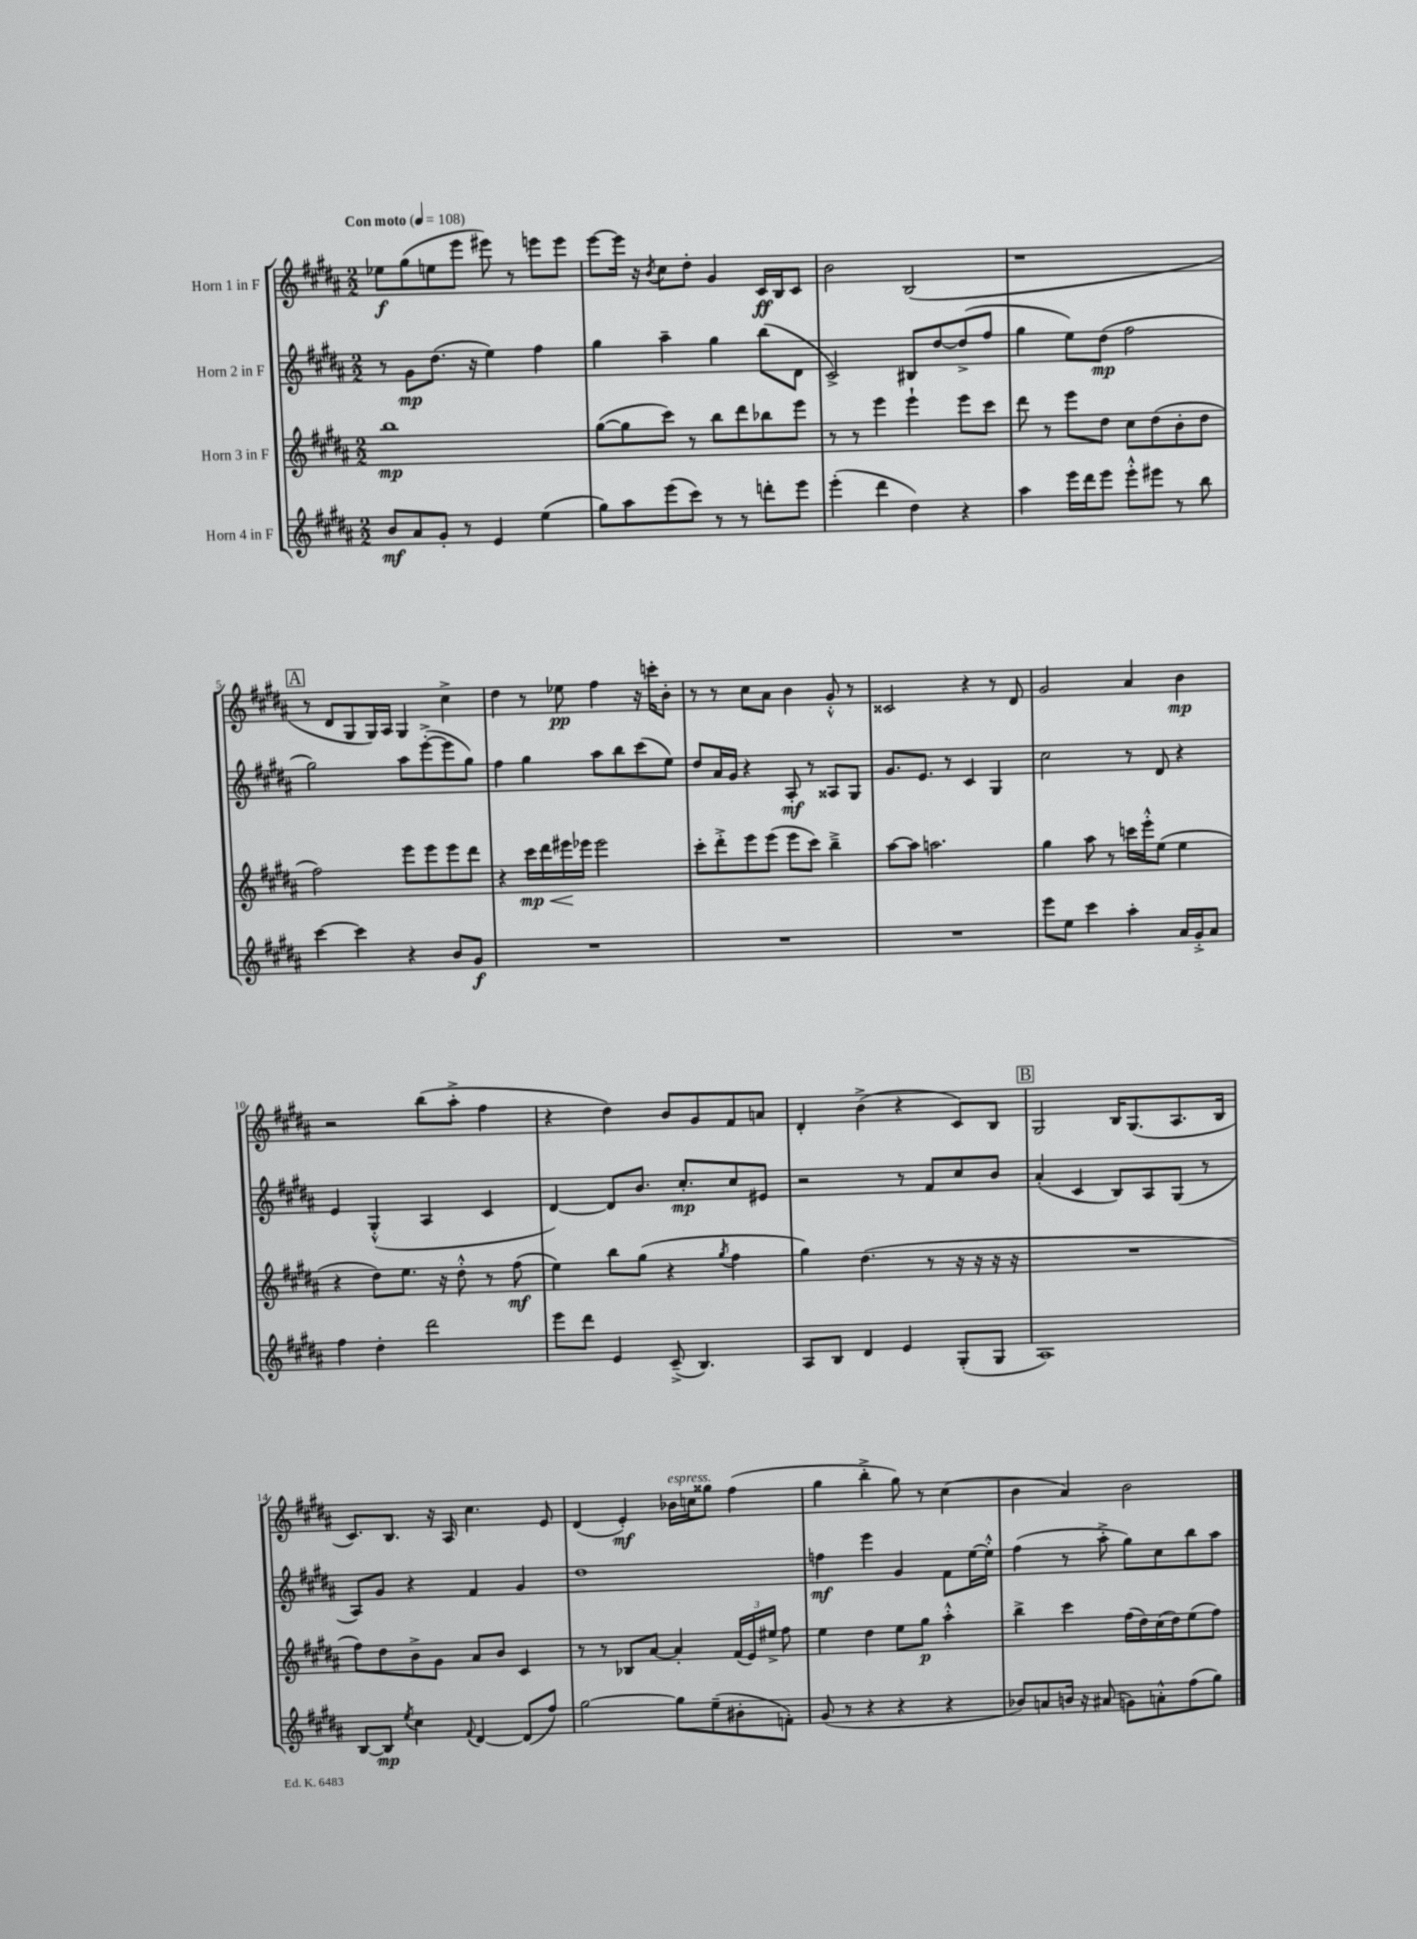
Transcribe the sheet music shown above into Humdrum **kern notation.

**kern	**kern	**kern	**kern
*staff4	*staff3	*staff2	*staff1
*clefG2	*clefG2	*clefG2	*clefG2
*k[f#c#g#d#a#]	*k[f#c#g#d#a#]	*k[f#c#g#d#a#]	*k[f#c#g#d#a#]
*M2/2	*M2/2	*M2/2	*M2/2
*MM108	*MM108	*MM108	*MM108
8b	1bb	8r	8ee-
8a#	.	8g#	(8gg#
8g#'	.	(8.dd#	8ee
8r	.	.	8eee
.	.	16r	.
4e	.	4ee)	8eee#)
.	.	.	8r
(4ee	.	4ff#	8eee
.	.	.	8eee
=	=	=	=
8gg#)	([8gg#	4gg#	[8eee
8aa#	8gg#]	.	16eee]
.	.	.	16r
.	.	.	8qb
(8eee	8ccc#)	4aa#~	8cc#
8ccc#)	8r	.	8dd#'
8r	8bb	4gg#	4g#
8r	8ddd#	.	.
8ddd'	8bb-	(8bb	16c#
.	.	.	16B
8eee	8eee	8d#	8c#
=	=	=	=
(4eee'	8r	2c#^)	2b
.	8r	.	.
4ddd#	4eee	.	.
4dd#)	4eee`	8B#	(2B
.	.	[8dd#	.
4r	8eee	(8dd#^]	.
.	8ccc#	8ff#	.
=	=	=	=
4aa#	8ddd#	4gg#	1r
.	8r	.	.
16eee	8eee	8ee)	.
16ddd#	.	.	.
8eee	8dd#	(8dd#	.
8eee'^^	8cc#	2ff#	.
8eee#	(8dd#	.	.
8r	8b'	.	.
8bb	8dd#	.	.
=	=	=	=
[4ccc#	2ff#)	2gg#)	8r
.	.	.	8d#
4ccc#]	.	.	8G#
.	.	.	16G#)
.	.	.	16A#
4r	8eee	8aa#	4G#
.	8eee	([8eee'^	.
8b	8eee	8eee]	4cc#^
8g#	8ddd#	8gg#)	.
=	=	=	=
1r	4r	4ff#	4dd#
.	16ccc#	4gg#	8r
.	16ddd#	.	.
.	16eee#	.	8ee-
.	16eee-	.	.
.	2eee-	8aa#	4ff#
.	.	8bb	.
.	.	(8ccc#	16r
.	.	.	16ccc'
.	.	8ee)	8b'
=	=	=	=
1r	8ccc#'	8dd#	8r
.	8ddd#'^	16a#	8r
.	.	16g#	.
.	8eee	4r	8cc#
.	(8eee	.	8a#
.	8eee	8A#'	4b
.	8ccc#)	8r	.
.	4bb~^	8A##	8g#'^^
.	.	8G#	8r
=	=	=	=
1r	[8aa#	8.g#	2c##
.	8aa#]	.	.
.	.	8.e	.
.	2.aa	.	.
.	.	8r	.
.	.	4c#	4r
.	.	4G#	8r
.	.	.	8d#
=	=	=	=
8eee	4gg#	2cc#	2g#
8ee	.	.	.
4ccc#	8aa#	.	.
.	8r	.	.
4aa#'	16ccc	8r	4a#
.	16eee'^^	.	.
.	(8ee	8d#	.
16a#	4ee	4r	4b
16g#'^	.	.	.
8a#	.	.	.
=	=	=	=
4ff#	4r	4e	2r
4dd#'	8dd#)	(4G#'^^	.
.	8.ee	.	.
2ddd#	.	4A#	(8bb
.	16r	.	.
.	8dd#'^^	.	8aa#'^
.	8r	4c#	4ff#
.	(8ff#	.	.
=	=	=	=
8eee	4ee)	[4d#)	4r
8ddd#	.	.	.
4e	8bb	8d#]	4dd#)
.	(8gg#	8.b	.
(8c#~^	4r	.	8b
.	.	8.cc#'	.
4.B)	.	.	8g#
.	8qgg#	.	.
.	4ff#	8cc#	8f#
.	.	8e#	8a
=	=	=	=
8A#	4gg#)	2r	4d#'
8B	.	.	.
4d#	(4.dd#	.	(4b^
4e	.	8r	4r
.	8r	8f#	.
(8G#'	16r	8cc#	8c#)
.	16r	.	.
8G#	16r	8b	8B
.	16r	.	.
=	=	=	=
1A#)	1r	(4a#'	2G#
.	.	4c#	.
.	.	8B)	16B
.	.	.	(8.G#
.	.	8A#	.
.	.	(8G#	8.A#
.	.	8r	.
.	.	.	16B
=	=	=	=
[8B	8ff#)	8A#)	8.c#)
8B]	8dd#	8g#	.
.	.	.	8.B
8qee	.	.	.
4cc#	8b^	4r	.
.	8g#	.	16r
.	.	.	16A#
8qqf#	.	.	.
[4d#	8a#	4f#	4.cc#
.	8b	.	.
(8d#]	4c#	4g#	.
8ff#)	.	.	8e
=	=	=	=
[2gg#	8r	1dd#	(4d#
.	8r	.	.
.	8B-	.	4e')
.	[8a#	.	.
8gg#]	4a#']	.	16b-
.	.	.	16cc
(8ee~	.	.	8gg##
8b#'	(24f#	.	(4ff#
.	24e)	.	.
.	24ee#^	.	.
8f')	8ff#	.	.
=	=	=	=
(8g#	4ee	4ff	4gg#
8r	.	.	.
4r	4dd#	4eee	4bb'^
4r	8ee	4g#	8gg#)
.	8gg#	.	8r
4r	4aa#'^^	8f#	(4cc#
.	.	[16ee	.
.	.	16ee'^^]	.
=	=	=	=
8b-)	4bb^	(4ff#	4b
8a	.	.	.
16b	4ccc#	8r	4a#)
16r	.	.	.
(8a#	.	8aa#'^	.
8g)	(16ff#	8gg#)	2b
.	16dd#)	.	.
8a'^^	(16cc#	8cc#	.
.	16dd#)	.	.
(8ff#	(8ee	8bb	.
8gg#)	8ff#)	8aa#	.
==	==	==	==
*-	*-	*-	*-
